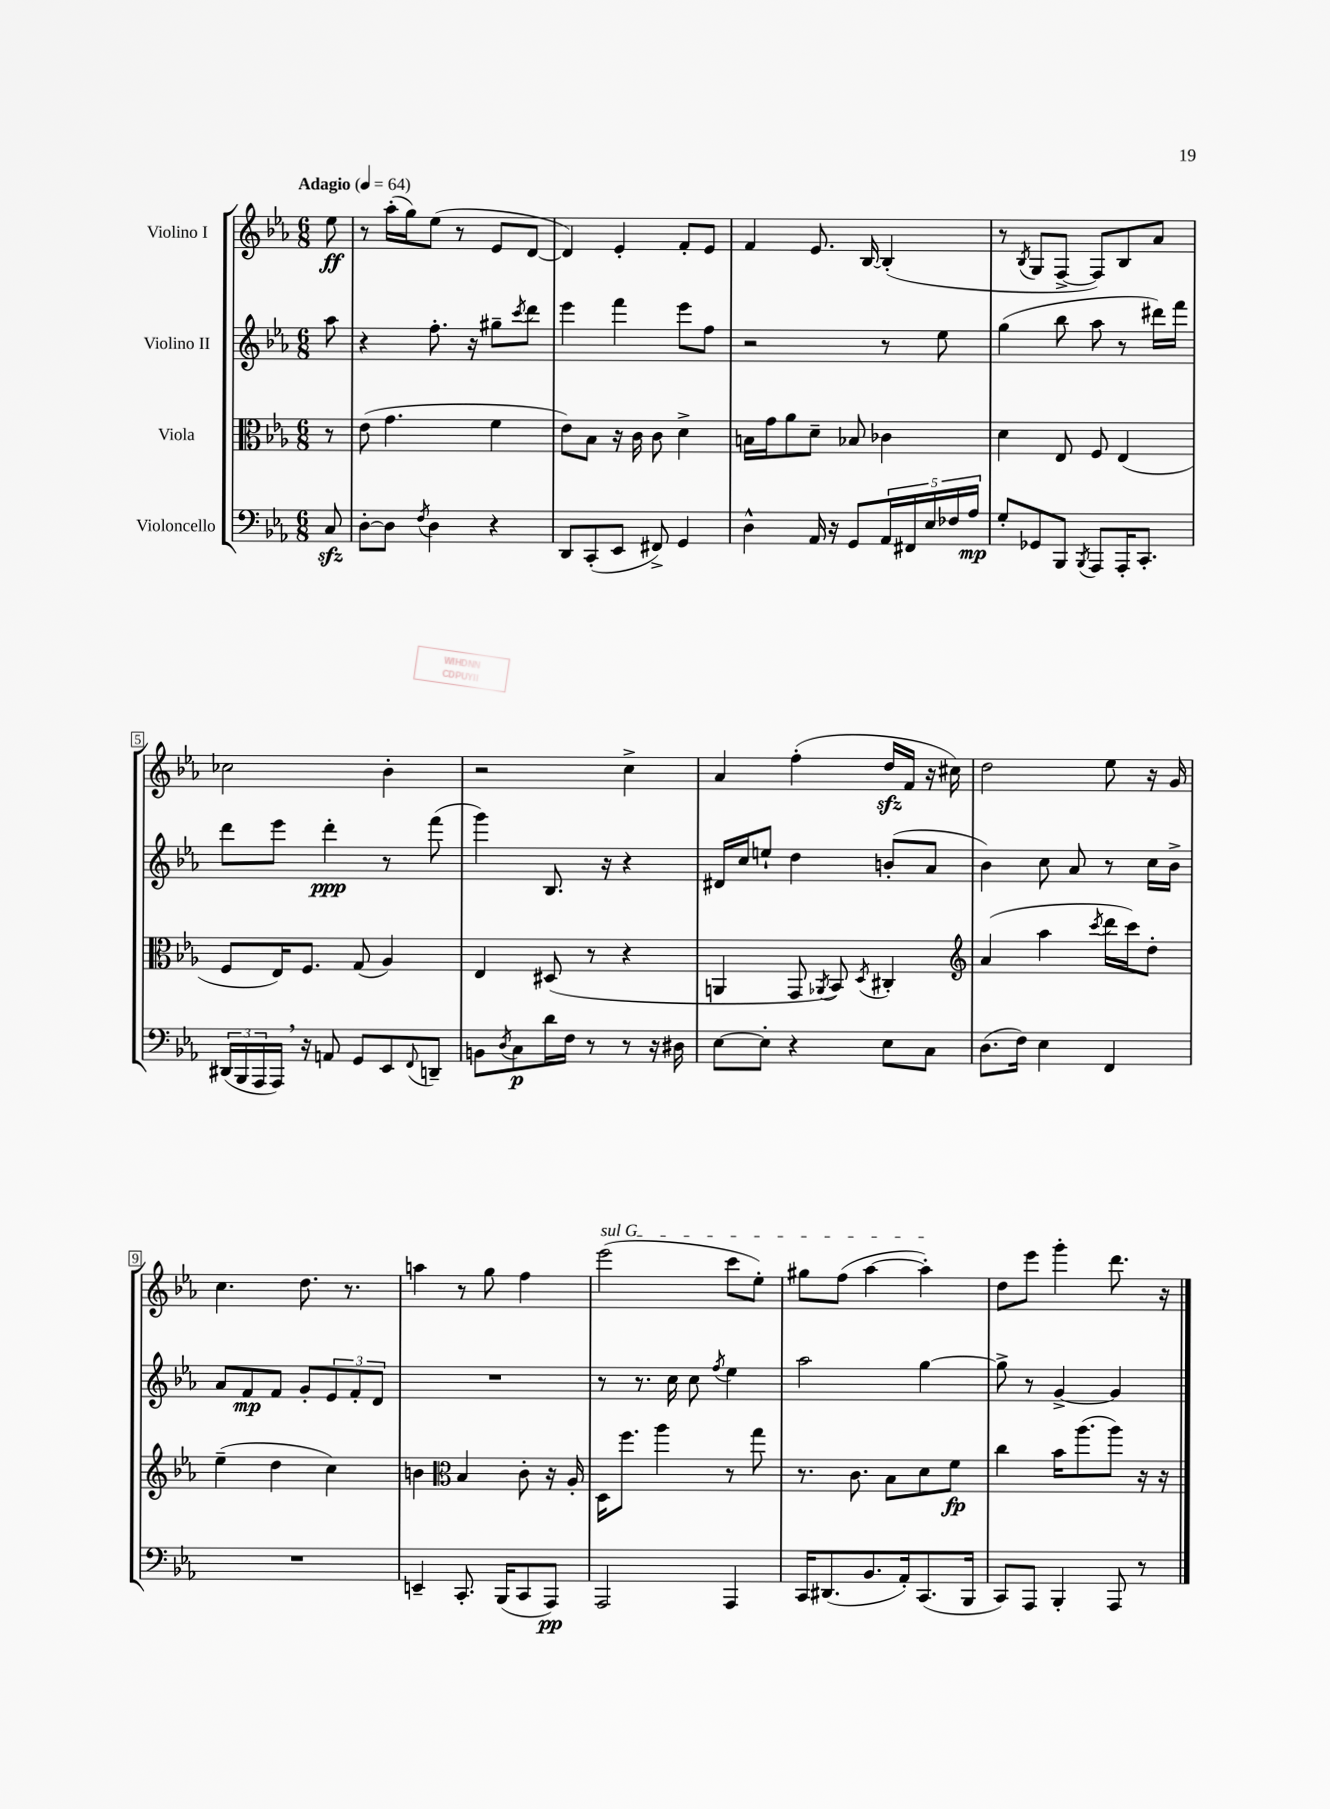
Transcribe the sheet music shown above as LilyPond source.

<<
\new StaffGroup <<
\new Staff = "s0" \with { instrumentName = "Violino I" } {
    \clef treble \key ees \major \numericTimeSignature \time 6/8 \partial 8 \tempo "Adagio" 4 = 64
    ees''8\ff |
    r8 aes''16-.( g''16) ees''8( r8 ees'8 d'8~ |
    d'4) ees'4-. f'8-. ees'8 |
    f'4 ees'8. bes16~ bes4-.( |
    r8 \acciaccatura { bes8 } g8 f8~-> f8) bes8 aes'8 |
    ces''2 bes'4-. |
    r2 c''4-> |
    aes'4 f''4-.( d''16\sfz f'16 r16 cis''16) |
    d''2 ees''8 r16 g'16 |
    c''4. d''8. r8. |
    a''4 r8 g''8 f''4 |
    \once \override TextSpanner.bound-details.left.text = \markup { \italic "sul G" } ees'''2\startTextSpan( c'''8 ees''8-.) |
    gis''8 f''8( aes''4~ aes''4-.\stopTextSpan) |
    d''8 ees'''8 g'''4-. d'''8. r16 \bar "|." |
}
\new Staff = "s1" \with { instrumentName = "Violino II" } {
    \clef treble \key ees \major \numericTimeSignature \time 6/8 \partial 8
    aes''8 |
    r4 f''8.-. r16 gis''8-- \acciaccatura { c'''8 } d'''8 |
    ees'''4 f'''4 ees'''8 f''8 |
    r2 r8 ees''8 |
    g''4( bes''8 aes''8 r8 dis'''16) f'''16 |
    d'''8 ees'''8 d'''4-.\ppp r8 f'''8( |
    g'''4) bes8. r16 r4 |
    dis'16 c''16 e''8-! d''4 b'8-.( aes'8 |
    bes'4) c''8 aes'8 r8 c''16 bes'16-> |
    aes'8 f'8\mp f'8 g'8-. \tuplet 3/2 { ees'8 f'8-. d'8 } |
    R2. |
    r8 r8. c''16 c''8 \acciaccatura { f''8 } ees''4 |
    aes''2 g''4~ |
    g''8-> r8 g'4~-> g'4 \bar "|." |
}
\new Staff = "s2" \with { instrumentName = "Viola" } {
    \clef alto \key ees \major \numericTimeSignature \time 6/8 \partial 8
    r8 |
    ees'8( g'4. f'4 |
    ees'8) bes8 r16 c'16 c'8 d'4-> |
    b16 g'16 aes'8 d'8-- bes8 ces'4 |
    d'4 ees8 f8 ees4( |
    f8 ees16) f8. g8( aes4) |
    ees4 dis8( r8 r4 |
    a,4 g,8 \acciaccatura { aes,8 } bes,8) \acciaccatura { d8 } cis4-. |
    \clef treble aes'4( aes''4 \acciaccatura { c'''8 } d'''16 c'''16) d''8-. |
    ees''4--( d''4 c''4) |
    b'4 \clef alto bes4 c'8-. r16 aes16-. |
    d16 f''8. aes''4 r8 g''8 |
    r8. c'8. bes8 d'8 f'8\fp |
    c''4 bes'16 aes''8.( aes''8) r16 r16 \bar "|." |
}
\new Staff = "s3" \with { instrumentName = "Violoncello" } {
    \clef bass \key ees \major \numericTimeSignature \time 6/8 \partial 8
    c8\sfz |
    d8~-. d8 \acciaccatura { f8 } d4 r4 |
    d,8 c,8-.( ees,8 fis,8->) g,4 |
    d4-^ aes,16 r16 g,8 \tuplet 5/4 { aes,16 fis,16 ees16 fes16 aes16\mp } |
    g8-. ges,8 bes,,8 \acciaccatura { bes,,8 } aes,,8 aes,,16-. c,8.-. |
    \tuplet 3/2 { dis,16( bes,,16 aes,,16 } aes,,16) \breathe r16 a,8 g,8 ees,8 \appoggiatura { f,8 } d,8-- |
    b,8 \acciaccatura { d8 } c8\p d'16 f16 r8 r8 r16 dis16 |
    ees8~ ees8-. r4 ees8 c8 |
    d8.( f16) ees4 f,4 |
    R2. |
    e,4-- c,8.-. bes,,16( c,8 aes,,8\pp) |
    aes,,2 aes,,4 |
    c,16 dis,8.( bes,8. aes,16-.) c,8.( bes,,16 |
    c,8) aes,,8 bes,,4-. aes,,8 r8 \bar "|." |
}
>>
>>
\layout { \context { \Score \override BarNumber.stencil = #(make-stencil-boxer 0.1 0.3 ly:text-interface::print) } }
